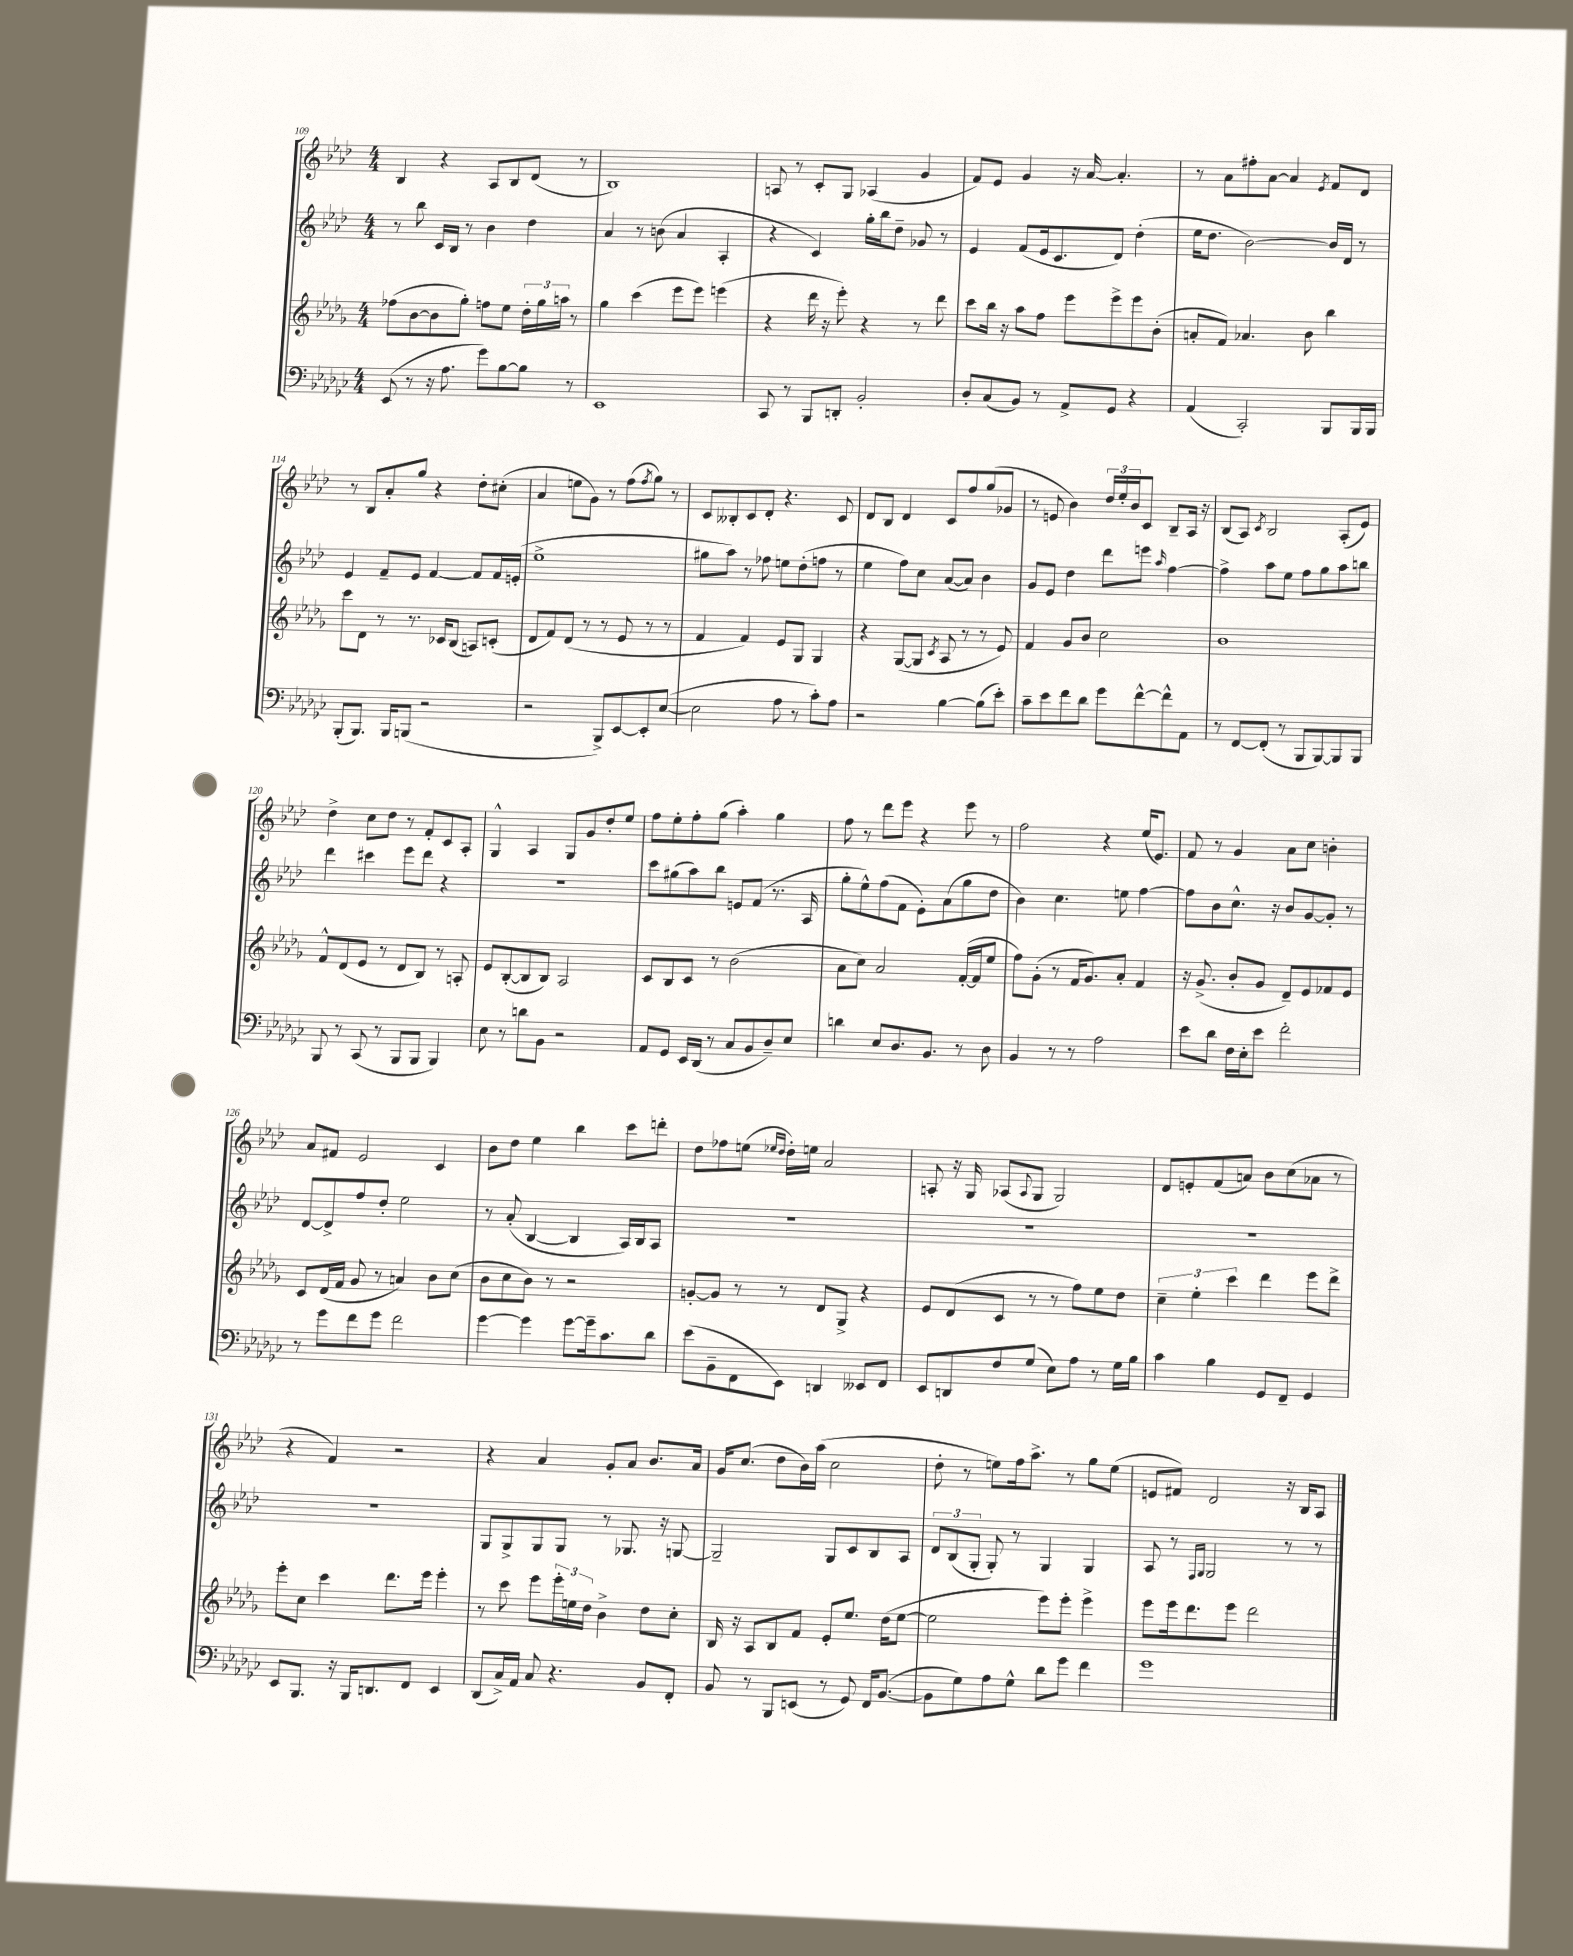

**kern	**kern	**kern	**kern
*staff4	*staff3	*staff2	*staff1
*clefF4	*clefG2	*clefG2	*clefG2
*k[b-e-a-d-g-c-]	*k[b-e-a-d-g-]	*k[b-e-a-d-]	*k[b-e-a-d-]
*M4/4	*M4/4	*M4/4	*M4/4
(8EE-/	(8ff-\L	8r	4B-/
8r	[8b-\	8bb-\	.
16r	8b-\]	16c/LL	4r
8.A-\	.	16B-/JJ	.
.	8gg-'\J)	8r	.
8g-\L)	8ff\L	4b-\	8A-/L
[8B-\	8ee-\J	.	8B-/
8B-\]J	24dd-'\LL	4dd-\	(8d-/J
.	24gg-\	.	.
.	24aa\JJ	.	.
8r	8r	.	8r
=	=	=	=
1EE-	4gg-\	4a-/	1B-)
.	(4ccc\	8r	.
.	.	(8b\	.
.	8eee-\L	4a-/	.
.	8eee-\J)	.	.
.	(4eee\	4A-'/	.
=	=	=	=
8CC-/	4r	4r	8A/
8r	.	.	8r
8BBB-/L	16ddd-\	4c/)	8c'/L
.	16r	.	.
8DD'/J	8eee-'\)	.	8G/J
2BB-'/	4r	16gg'\LL	(4A-/
.	.	16bb-\J	.
.	.	8dd-~\J	.
.	8r	8g-/	4g/
.	8ddd-\	8r	.
=	=	=	=
8D-'/L	8ccc\L	4e-/	8f/L)
(8C-/	16bb-\Jk	.	8e-/J
.	16r	.	.
8BB-/J)	8aa-\L	(8f/L	4g/
8r	8ff\J	16e-/k	.
.	.	8.c/	.
8AA-^/L	8eee-\L	.	16r
.	.	.	[16a-/
8GG-/J	8eee-^\	8d-/J)	4.a-'/]
4r	8eee-\	(4dd-'\	.
.	(8b-'\J	.	.
=	=	=	=
(4AA-/	8a'/L	16ee-\LK	8r
.	.	8.dd-\J	.
.	8f/J)	.	8a-\L
2CC-'/)	4.a-/	[2b-\)	8ff#'\
.	.	.	[8a-\J
.	.	.	4a-/]
.	8b-\	.	.
.	.	.	8qe-/
8BBB-/L	4bb-\	16b-/]LL	8f/L
.	.	16d-/JJ	.
16BBB-/L	.	8r	8d-/J
16BBB-/JJ	.	.	.
=	=	=	=
(8BBB-'/L	8ccc\L	4e-/	8r
8.BBB-/J)	8d-\J	.	8B-/L
.	8r	8f~/L	8a-'/
16BBB-/LK	.	.	.
(8BBB/J	8.r	8e-/J	8gg/J
2r	.	[4f/	4r
.	16c-/LK	.	.
.	(8B-/J	.	.
.	8A/L)	8f/]L	8dd-'\L
.	(8c'/J	16f/L	(8cc#'\J
.	.	(16e'/JJ	.
=	=	=	=
2r	8d-/L	1ee-^	4a-/
.	8f/)	.	.
.	(8d-/J	.	8ee\L
.	8r	.	8g\J)
8BBB-^/L)	8r	.	8r
[8EE-/	8e-/	.	(8ff\L
.	.	.	8qff/
8EE-'/]	8r	.	8gg\J)
([8E-/J	8r	.	8r
=	=	=	=
2E-\]	4f/	8gg#\L	8c/L
.	.	8aa-\J)	8B--'/
.	4f/)	8r	8c/
.	.	8ff-\	8d-'/J
8A-\	8e-/L	8ee\L	4.r
8r	8G-/J	(8dd-'\	.
8c-'\L)	4G-/	8ff\J	.
8A-\J	.	8r	8c/
=	=	=	=
2r	4r	4ee-\	8d-/L
.	.	.	8B-/J
.	([8G-/L	8ff\L)	4d-/
.	8G-/]J	8cc\J	.
.	8qc/	.	.
[4B-\	8A-/	([8a-/L	8c/L
.	8r	8a-/]J)	8ff/
(8B-\]L	8r	4b-\	(8gg/
8e-'\J)	8e-/)	.	8g-/J
=	=	=	=
8c-~\L	4f/	8g/L	8r
8e-\	.	8e-/J	8e/
8f\	8g-/L	4dd-\	4b-\)
8d-\J	8b-/J	.	.
8g-\L	2cc\	8ddd-\L	24dd-/LL
.	.	.	24ee-'/
.	.	.	24b-/J
[8f^^\	.	8eee\J	8c/J
.	.	16qqaa-/	.
8f^^\]	.	[4ff\	8B-~/L
8AA-\J	.	.	16A-/Jk
.	.	.	16r
=	=	=	=
8r	1b-	4ff^\]	(8B-/L
[8FF/L	.	.	8A-/J)
.	.	.	8qc/
(8FF'/]J	.	8aa-\L	2B-/
8r	.	8ee-\J	.
8BBB-/L	.	8ff\L	.
[8BBB-/)	.	8gg\	.
8BBB-/]	.	8aa-\	(8A-'/L
8BBB-/J	.	8bb\J	8e-/J)
=	=	=	=
8BBB-/	8f^^/L	4ddd-\	4dd-^\
8r	(8d-/	.	.
(8CC-/	8e-/J	4ccc#\	8cc\L
8r	8r	.	8dd-\J
8BBB-/L	8d-/L	8eee-\L	8r
8BBB-/J	8B-/J)	8ddd-\J	8f'/L
4BBB-/)	8r	4r	8c/
.	8A'/	.	8A-'/J
=	=	=	=
8E-\	8e-/L	1r	4G^^/
8r	([8B-'/	.	.
8d\L	8B-/]	.	4A-/
8BB-\J	8B-/J)	.	.
2r	2A-/	.	8G/L
.	.	.	8g/
.	.	.	8dd-'/
.	.	.	8ee-/J
=	=	=	=
8AA-/L	8c/L	8ccc\L	8ff\L
8GG-/J	8B-/	(8gg#\	8ee-'\
16EE-/LL	8c/J	8aa-\)	8ff'\
(16DD-/JJ	.	.	.
8r	8r	8bb-\J	(8gg\J
8C-/L	(2b-\	8e/L	4aa-'\)
8BB-/	.	(8f/J	.
8D-~/)	.	8.r	4gg\
8E-/J	.	.	.
.	.	16A-/	.
=	=	=	=
4d\	8a-\L	8gg'\L	8ff\
.	8cc\J)	8ee-^^\)	8r
8E-/L	2a-/	(8ff\	8ddd-\L
8.D-/	.	8f\J	8eee-\J
.	.	8e-'\L)	4r
8.BB-/J	.	.	.
.	.	(8a-\	.
8r	([16f'/LL	8gg\	8eee-\
.	16f/]J	.	.
8D-\	8ee-/J	8dd-\J	8r
=	=	=	=
4BB-/	8ff\L)	4b-\)	2ff\
.	(8g-'\J	.	.
8r	8r	4.cc\	.
8r	16f/LK	.	.
.	8.g-/)	.	.
2A-\	.	.	4r
.	8a-'/J	8ee\	.
.	4f/	[4ff\	(16ee-/LK
.	.	.	8.e-/J)
=	=	=	=
8e-\L	16r	8ff\]L	8f/
.	(8.g-^/	.	.
8d-\J	.	8b-\	8r
16F\LL	8b-'/L	8.cc^^\J	4g/
16E-'\J	.	.	.
8e-\J	8g-/J	.	.
.	.	16r	.
2f'\	8d-~/L)	8b-/L	8a-\L
.	8e-/	[8g/	8cc\J
.	8f-/	8g'/]J	4b'\
.	8e-/J	8r	.
=	=	=	=
8r	8c/L	[8d-/L	8a-/L
8g-\L	(16d-/L	8d-^/]	8f#/J
.	16f/JJ	.	.
8f\	8g-/	8ff/	2e-/
8g-\J	8r	8dd-'/J	.
2f\	4a/)	2ee-\	.
.	8b-\L	.	4c/
.	(8cc\J	.	.
=	=	=	=
[4g-\	8b-\L	8r	8b-\L
.	8cc\	(8a-'/	8dd-\J
4g-\]	8b-\J)	[4B-/	4ee-\
.	8r	.	.
[8g-\L	2r	4B-/]	4bb-\
16g-~\]k	.	.	.
8.c-\	.	.	.
.	.	16A-/LL)	8ccc\L
.	.	16B-/J	.
8d-\J	.	8A-/J	8ddd'\J
=	=	=	=
(8e-\L	[8g'/L	1r	8dd-\L
8BB-~\	8g/]J	.	8ff-\
8FF\	8r	.	(8ee\J
.	.	.	16qqee-/LL
.	.	.	16qqdd-/JJ
8EE-\J)	8r	.	16dd-'\LL)
.	.	.	16ee\JJ
4DD/	8d-/L	.	2a-/
.	8G-^/J	.	.
8EE--/L	4r	.	.
8FF/J	.	.	.
=	=	=	=
8EE-/L	8e-/L	1r	8A'/
8DD/	(8d-/	.	16r
.	.	.	16G/
8F/	8c/J	.	(8A-/L
.	.	.	8qqA-/
(8G-/J	8r	.	8G/J
8E-\L)	8r	.	2G/)
8A-\J	8ff\L)	.	.
8r	8ee-\	.	.
16G-\LL	8dd-\J	.	.
16B-\JJ	.	.	.
=	=	=	=
4c-\	6cc~\	1r	8d-/L
.	.	.	8e'/
.	6ee-'\	.	.
4B-\	.	.	(8f/
.	6ccc\	.	.
.	.	.	8a/J)
8GG-/L	4ddd-\	.	8b-\L
8FF~/J	.	.	(8cc\
4GG-/	8eee-\L	.	8a-\J
.	8ddd-^\J	.	8r
=	=	=	=
8EE-/L	8eee-'\L	1r	4r
8.BBB-/J	8cc\J	.	.
.	4ccc\	.	4f/)
16r	.	.	.
16BBB-/LK	.	.	.
8.DD/	.	.	.
.	8.ddd-\L	.	2r
8FF/J	.	.	.
.	16eee-\Jk	.	.
4EE-/	4eee-'\	.	.
=	=	=	=
(8DD-/L	8r	8G/L	4r
16C-^/L)	8ccc\	8G^/	.
16AA-/JJ	.	.	.
8C-/	8eee-\L	8G/	4a-/
4.r	24eee-'\L	8G/J	.
.	24ee\	.	.
.	24dd-\JJ	.	.
.	4b-^\	8r	8g'/L
.	.	8.G-/	8a-/J
8BB-/L	8dd-\L	.	8.b-/L
.	.	16r	.
8FF'/J	8cc'\J	[8G/	.
.	.	.	16a-/Jk
=	=	=	=
8BB-/	16B-/	2G~/]	16g/LK
.	16r	.	(8.cc/J
8r	8A-/L	.	.
8BBB-/L	8B-/	.	8dd-\L
(8EE/J	8f/J	.	16b-\L)
.	.	.	(16aa-\JJ
8r	8e-'/L	8G/L	2cc\
8GG-/)	8.ee-/J	8c/	.
16FF/LK	.	8B-/	.
([8.BB-/J	(16dd-\LK	.	.
.	[8ee-\J	8A-/J	.
=	=	=	=
8BB-\]L	2ee-\]	12d-/L	8dd-'\
.	.	(12B-/	.
8G-\)	.	.	8r
.	.	12G'/J	.
8A-\	.	8G'/)	8ee\L)
8G-^^\J	.	8r	16ff\k
.	.	.	8.aa-^\J
8d-\L	8eee-\L)	4G/	.
8g-\J	8eee-'\J	.	8r
4f\	4eee-^\	4G/	8gg\L
.	.	.	(8ee\J
=	=	=	=
1g-	8eee-\L	8A-/	8e/L
.	16eee-\k	8r	8f#/J)
.	8.ddd-\	.	.
.	.	16qqF/LL	.
.	.	16qqG/JJ	.
.	.	2G/	2d-/
.	8eee-\J	.	.
.	2ddd-\	.	.
.	.	8r	16r
.	.	.	16B-/LK
.	.	8r	8A-/J
==	==	==	==
*-	*-	*-	*-
